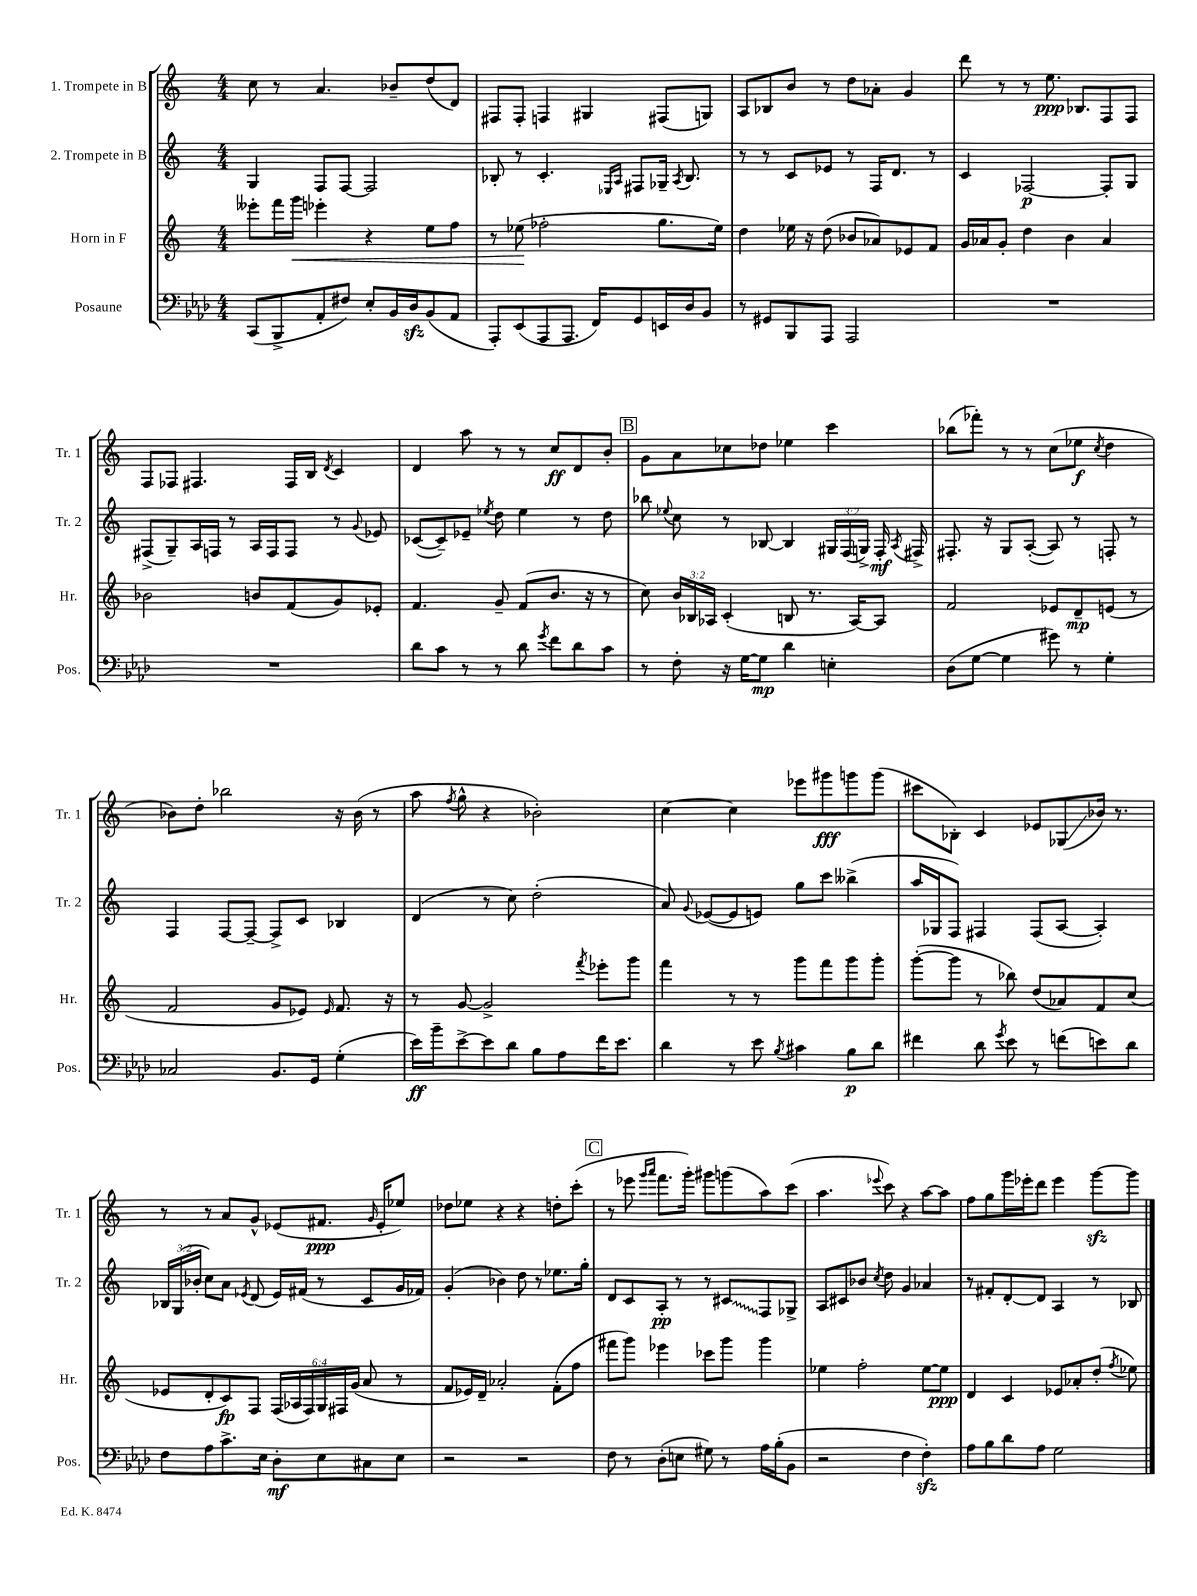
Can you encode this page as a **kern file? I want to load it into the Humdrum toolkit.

**kern	**kern	**kern	**kern
*staff4	*staff3	*staff2	*staff1
*clefF4	*clefG2	*clefG2	*clefG2
*k[b-e-a-d-]	*k[]	*k[]	*k[]
*M4/4	*M4/4	*M4/4	*M4/4
(8CC	8eee--'	4G	8cc
8BBB-^	16fff	.	8r
.	16ggg	.	.
8AA-'	4eee-'	8F	4.a
8F#)	.	[8F	.
8E-'	4r	2F]	.
16BB-	.	.	8b-~
16D-	.	.	.
(8BB-	8ee	.	(8dd
8AA-	8ff	.	8d)
=	=	=	=
8AAA-')	8r	8B-'	8F#
(8EE-	(8ee-	8r	8F#'
8AAA-	2ff-'	4.c'	4F
8.AAA-	.	.	.
.	.	.	4G#
16FF)	.	.	.
.	.	16qqE-	.
.	.	16qqA	.
8GG	.	8F#	.
16EE	8.gg	16G-~	(8F#
.	.	8qA	.
16D-	.	8.B-	.
8BB-	.	.	8G)
.	16ee-)	.	.
=	=	=	=
8r	4dd	8r	8A
8GG#	.	8r	8B-
8BBB-	16ee-	8c	8b
.	16r	.	.
8AAA-	(8dd	8e-	8r
2AAA-	8b-	8r	8dd
.	8a-)	16F	8a-'
.	.	8.d	.
.	8e-	.	4g
.	8f	8r	.
=	=	=	=
1r	16g	4c	8ddd
.	16a-	.	.
.	8g'	.	8r
.	4dd	[2F-	8r
.	.	.	8.ee
.	4b	.	.
.	.	.	8.B-
.	4a-	8F-']	8F
.	.	8G	8F
=	=	=	=
1r	2b-	(8F#^	8F
.	.	8G~)	8F-
.	.	16A	4.F#
.	.	16F	.
.	.	8r	.
.	8b	16A	.
.	.	16F	.
.	(8f	8F	16F#
.	.	.	16B
.	.	.	8qd
.	8g)	8r	4c
.	.	8qqg	.
.	8e-'	8e-	.
=	=	=	=
8d-	4.f	([8c-	4d
8c	.	8c-~])	.
8r	.	8e-~	8aa
.	.	8qee-	.
8r	8g~	8dd	8r
8d-	(8f	4ee-	8r
8qg	.	.	.
8f	8.b	.	8cc
8d-	.	8r	8d
.	16r	.	.
8c	8r	8dd	8b'
=	=	=	=
8r	8cc)	8bb-	8g
.	.	8qqee-	.
8F'	24b	8cc	8a
.	24B-	.	.
.	24A-	.	.
16r	(4c'	8r	8cc-
[16G	.	.	.
8G]	.	[8B-	8dd-
4d-	8B	4B-]	4ee-
.	8.r	.	.
4E'	.	24G#	4ccc
.	.	(24F	.
.	[16A-)	.	.
.	.	24G^)	.
.	8A-]	16F'	.
.	.	8qA	.
.	.	16F#^	.
=	=	=	=
(8D-	2f	8.F#'	(8bb-
[8G	.	.	8fff-')
.	.	16r	.
4G]	.	8G	8r
.	.	([8A'	8r
8g#)	8e-	8A])	(8cc
8r	8d~	8r	8ee-
.	.	.	8qcc
4G'	(8e	8F'	4dd
.	8r	8r	.
=	=	=	=
2C-	2f	4F	8b-)
.	.	.	8dd'
.	.	[8F	2bb-
.	.	8F~_	.
8.BB-	8g	8F^]	.
.	8e-)	8c	.
16GG	.	.	.
.	16qqe-	.	.
(4G'	8.f	4B-	16r
.	.	.	(16b-
.	.	.	8r
.	16r	.	.
=	=	=	=
16e-)	8r	(4d	8aa
16b-~	.	.	.
.	.	.	8qff
[8e-^	[8g	.	8gg^^
8e-]	2g^]	8r	4r
8d-	.	8cc)	.
8B-	.	(2dd'	2b-')
8A-	.	.	.
.	8qfff	.	.
16f	8eee-'	.	.
8.e-	.	.	.
.	8ggg	.	.
=	=	=	=
4d-	4fff	8a)	[4cc
.	.	8qqg	.
.	.	([8e-	.
8r	8r	8e-]	4cc]
8e-	8r	8e)	.
8qB-	.	.	.
4c#	8ggg	8gg	8eee-
.	8fff	8ccc	8ggg#
8B-	8ggg	(4bb--^	8ggg
8d-	8ggg'	.	(8ggg
=	=	=	=
4f#	([8ggg'	16aa	8ccc#
.	.	16G-	.
.	8ggg]	8F)	8B-')
8d-	8r	4F#	4c
8qg	.	.	.
8e-	8bb-)	.	.
8r	(8dd	(8F#	8e-
(8f	8a-)	[8A	(8G-
8e)	8f	4A'])	16b-)
.	.	.	8.r
8d-	(8cc	.	.
=	=	=	=
8F	8e-	24B-	8r
.	.	(24G	.
.	.	24b-'	.
8A-	8d'	8cc)	8r
8.c^	8c)	8a	8a
.	.	8qe-	.
.	8F	(8d	8g^^
16E-	.	.	.
8D-'	(24F	16e-)	(8e-
.	24A-	.	.
.	.	(16f#	.
.	24F)	.	.
8E-	24G	8r	8.f#
.	24F#	.	.
.	(24g	.	.
8C#	8a	8c	.
.	.	.	16qqg
.	.	.	16e-'
8E-	8r	16g	8ee-)
.	.	16f-)	.
=	=	=	=
2r	8f	(4g'	8dd-
.	16e-)	.	8ee-
.	16d~	.	.
.	2a-'	4b-)	4r
2r	.	8dd	4r
.	.	8r	.
.	(8f'	8.ee-	8dd'
.	8ff	.	(8ccc'
.	.	16gg'	.
=	=	=	=
8F	8fff#	8d	8r
8r	8ggg)	8c	8eee-
.	.	.	16qqggg
.	.	.	16qqaaa
(8D-'	4eee-	8A'	8.fff
8E	.	8r	.
.	.	.	16ggg')
8G#)	8ccc-	8r	8ggg#
8r	8ggg	8c#	(8ggg
16A-	4ggg	8F	8aa)
(16B-'	.	.	.
8BB-	.	8G-^	(8ccc
=	=	=	=
2r	4ee-	8A	4.aa
.	.	8c#	.
.	2ff'	8b-	.
.	.	8qcc	8qqeee-
.	.	8dd	8ccc)
4F	.	4g	4r
4F')	[8ee-	4a-	[8aa
.	8ee-]	.	8aa]
=	=	=	=
8A-	4d	8r	8ff
8B-	.	8f#'	8gg
8d-	4c	[8d'	16ggg
.	.	.	16eee-'
8A-	.	8d]	8ddd
2G	8e-	4A	4eee-
.	8a-'	.	.
.	(8dd'	8r	[8ggg
.	8qff	.	.
.	8ee-)	8B-	8ggg]
==	==	==	==
*-	*-	*-	*-
